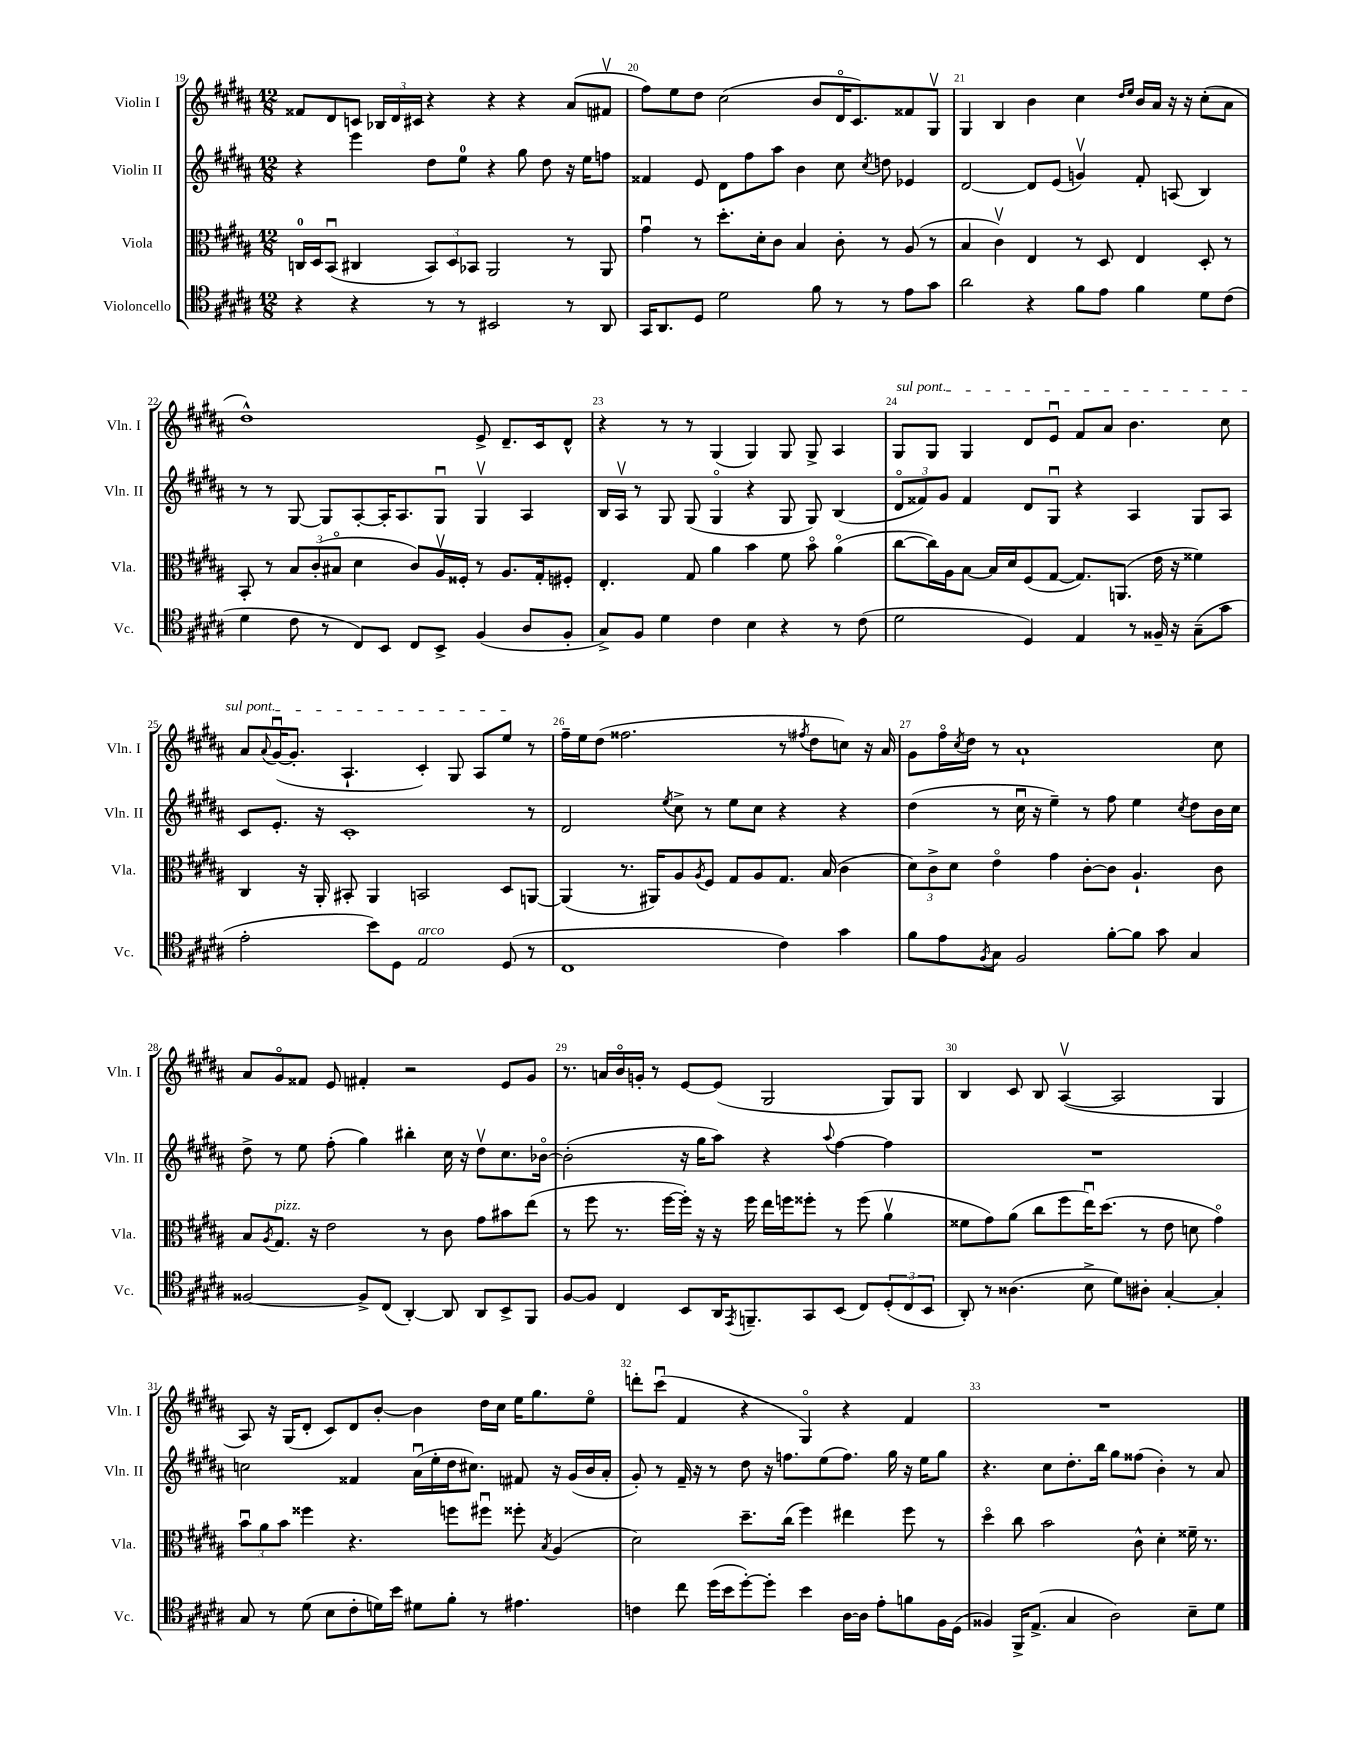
<<
\new StaffGroup <<
\new Staff = "s0" \with { instrumentName = "Violin I" shortInstrumentName = "Vln. I" } {
    \clef treble \key b \major \numericTimeSignature \time 12/8
    fisis'8 dis'8 c'8 \tuplet 3/2 { bes16 dis'16 cis'16 } r4 r4 r4 ais'8( fis'8\upbow |
    fis''8) e''8 dis''8 cis''2( b'8 dis'16\flageolet cis'8.) fisis'8 gis8\upbow |
    gis4 b4 b'4 cis''4 \grace { dis''16 e''16 } b'16 ais'16 r16 r16 cis''8-.( ais'8 |
    dis''1-^) e'8-> dis'8.-- cis'16 dis'8-^ |
    r4 r8 r8 gis4( gis4) gis8 gis8-> ais4 |
    \once \override TextSpanner.bound-details.left.text = \markup { \italic "sul pont." } gis8\startTextSpan gis8 gis4 dis'8 e'8\downbow fis'8 ais'8 b'4. cis''8 |
    ais'8 \appoggiatura { ais'8 } gis'16~\downbow( gis'8.-. ais4.-! cis'4-.) gis8 ais8 e''8\stopTextSpan r8 |
    fis''16-- e''16 dis''8( fisis''2. r8 \acciaccatura { fis''8 } dis''8 c''8) r16 ais'16 |
    gis'8 fis''16\flageolet \acciaccatura { cis''8 } dis''16 r8 ais'1-! cis''8 |
    ais'8 gis'8\flageolet fisis'8 e'8 fis'4-. r2 e'8 gis'8 |
    r8. a'16 b'16\flageolet g'16-. r8 e'8~ e'8( gis2 gis8) gis8 |
    b4 cis'8 b8 ais4~\upbow( ais2 gis4 |
    ais8) r16 gis16( dis'8-. cis'8) dis'8 b'8~-. b'4 dis''16 cis''16 e''16 gis''8. e''8\flageolet |
    d'''8-. cis'''8\downbow( fis'4 r4 gis4\flageolet) r4 fis'4 |
    R1. \bar "|." |
}
\new Staff = "s1" \with { instrumentName = "Violin II" shortInstrumentName = "Vln. II" } {
    \clef treble \key b \major \numericTimeSignature \time 12/8
    r4 e'''4 dis''8 e''8-0 r4 gis''8 dis''8 r16 e''16 f''8 |
    fisis'4 e'8 dis'8 fis''8 ais''8 b'4 cis''8 \acciaccatura { cis''8 } d''8 ees'4 |
    dis'2~ dis'8 e'8( g'4\upbow) fis'8-. a8( b4) |
    r8 r8 gis8~ gis8 ais8~-. ais16-. ais8. gis8\downbow gis4\upbow ais4 |
    b16 ais16\upbow r8 gis8 gis8( gis4\flageolet r4 gis8 gis8) b4( |
    \tuplet 3/2 { dis'8\flageolet fisis'8) gis'8 } fisis'4 dis'8 gis8\downbow r4 ais4 gis8 ais8 |
    cis'8 e'8.-. r16 cis'1-. r8 |
    dis'2 \acciaccatura { e''8 } cis''8-> r8 e''8 cis''8 r4 r4 |
    dis''4( r8 cis''16\downbow r16 e''4--) r8 fis''8 e''4 \acciaccatura { cis''8 } dis''8 b'16 cis''16 |
    dis''8-> r8 e''8 fis''8-.( gis''4) bis''4-. cis''16 r16 dis''8\upbow cis''8. bes'16~\flageolet |
    bes'2-.( r16 gis''16 ais''8) r4 \appoggiatura { ais''8 } fis''4~ fis''4 |
    R1. |
    c''2 fisis'4 ais'16\downbow( e''16-. dis''16 cis''8.) fis'8 r16 gis'16( b'16 ais'16-. |
    gis'8-.) r8 fis'16-- r16 r8 dis''8 r16 f''8. e''8( f''8.) gis''16 r16 e''16 gis''8 |
    r4. cis''8 dis''8.-. b''16 gis''8 fisis''8( b'4-.) r8 ais'8 \bar "|." |
}
\new Staff = "s2" \with { instrumentName = "Viola" shortInstrumentName = "Vla." } {
    \clef alto \key b \major \numericTimeSignature \time 12/8
    c16-0 dis16 b,8\downbow( cis4 \tuplet 3/2 { b,8) dis8 bes,8 } ais,2 r8 ais,8 |
    gis'4\downbow r8 dis''8.-. dis'16-. cis'8 b4 cis'8-. r8 ais8( r8 |
    b4 cis'4\upbow) e4 r8 dis8 e4 dis8-. r8 |
    b,8-. r8 \tuplet 3/2 { b8 cis'8-.( bis8\flageolet } dis'4 cis'8) ais16\upbow fisis16-. r8 ais8. gis16-. fis8-. |
    e4.-. gis8 ais'4 b'4 fis'8 b'8\flageolet ais'4\flageolet( |
    cis''8~ cis''16) ais16 b8~ b16 dis'16 fis8( gis8~ gis8.) a,8.( e'16 r16 fisis'4) |
    cis4 r16 ais,16-. bis,8-. ais,4 b,2 dis8 a,8~ |
    a,4( r8. ais,16) ais8 \acciaccatura { ais8 } fis8 gis8 ais8 gis8. b16( cis'4 |
    \tuplet 3/2 { dis'8) cis'8-> dis'8 } e'4\flageolet gis'4 cis'8~-. cis'8 ais4.-! cis'8 |
    b8 \acciaccatura { ais8 } gis8.^\markup { \italic "pizz." } r16 e'2 r8 cis'8 gis'8 bis'8 e''8( |
    r8 fis''8 r8. fis''16~ fis''16-.) r16 r16 fis''16 e''16 f''16 fisis''8-. r8 fisis''8( ais'4\upbow |
    fisis'8 gis'8) ais'8( cis''8 fis''8 e''16\downbow) dis''8.( r8 e'8 d'8 gis'4\flageolet) |
    \tuplet 3/2 { b'8\downbow ais'8 b'8 } fisis''4 r4. f''8 fis''8\downbow fisis''8-. \acciaccatura { b8 } ais4( |
    dis'2) dis''8.-- cis''16( fis''4) eis''4 fis''8 r8 |
    dis''4\flageolet cis''8 b'2 cis'8-^ dis'4-. fisis'16-- r8. \bar "|." |
}
\new Staff = "s3" \with { instrumentName = "Violoncello" shortInstrumentName = "Vc." } {
    \clef tenor \key b \major \numericTimeSignature \time 12/8
    r4 r4 r8 r8 bis,2 r8 ais,8 |
    gis,16 ais,8. dis8 dis'2 fis'8 r8 r8 e'8 gis'8 |
    ais'2 r4 fis'8 e'8 fis'4 dis'8 cis'8( |
    dis'4 cis'8 r8 cis8) b,8 cis8 b,8-> fis4( ais8 fis8-. |
    gis8->) fis8 dis'4 cis'4 b4 r4 r8 cis'8( |
    dis'2 dis4) e4 r8 fisis16-- r16 gis8--( gis'8 |
    e'2-. b'8) dis8 e2^\markup { \italic "arco" } dis8( r8 |
    cis1 cis'4) gis'4 |
    fis'8 e'8 \acciaccatura { fis8 } gis8 fis2 fis'8~-. fis'8 gis'8 gis4 |
    fisis2~ fisis8-> cis8( ais,4~-.) ais,8 ais,8 b,8-> fis,8 |
    fis8~ fis8 cis4 b,8 ais,16 \acciaccatura { e,8 } f,8.-- gis,8 b,8( cis8) \tuplet 3/2 { dis8-.( cis8 b,8 } |
    ais,8-.) r8 aisis4.( b8-> dis'8) ais8-. gis4~-. gis4-. |
    gis8 r8 dis'8( b8 cis'8-. d'16) b'16 dis'8 fis'8-. r8 eis'4. |
    c'4 cis''8 dis''16( b'16 dis''8~-.) dis''8-. b'4 ais16~ ais16 e'8-. f'8 fis16 dis16( |
    fisis4) fis,16-> e8.->( gis4 ais2) b8-- dis'8 \bar "|." |
}
>>
>>
\layout { \context { \Score currentBarNumber = #19 \override BarNumber.break-visibility = ##(#f #t #t) barNumberVisibility = #all-bar-numbers-visible } }
